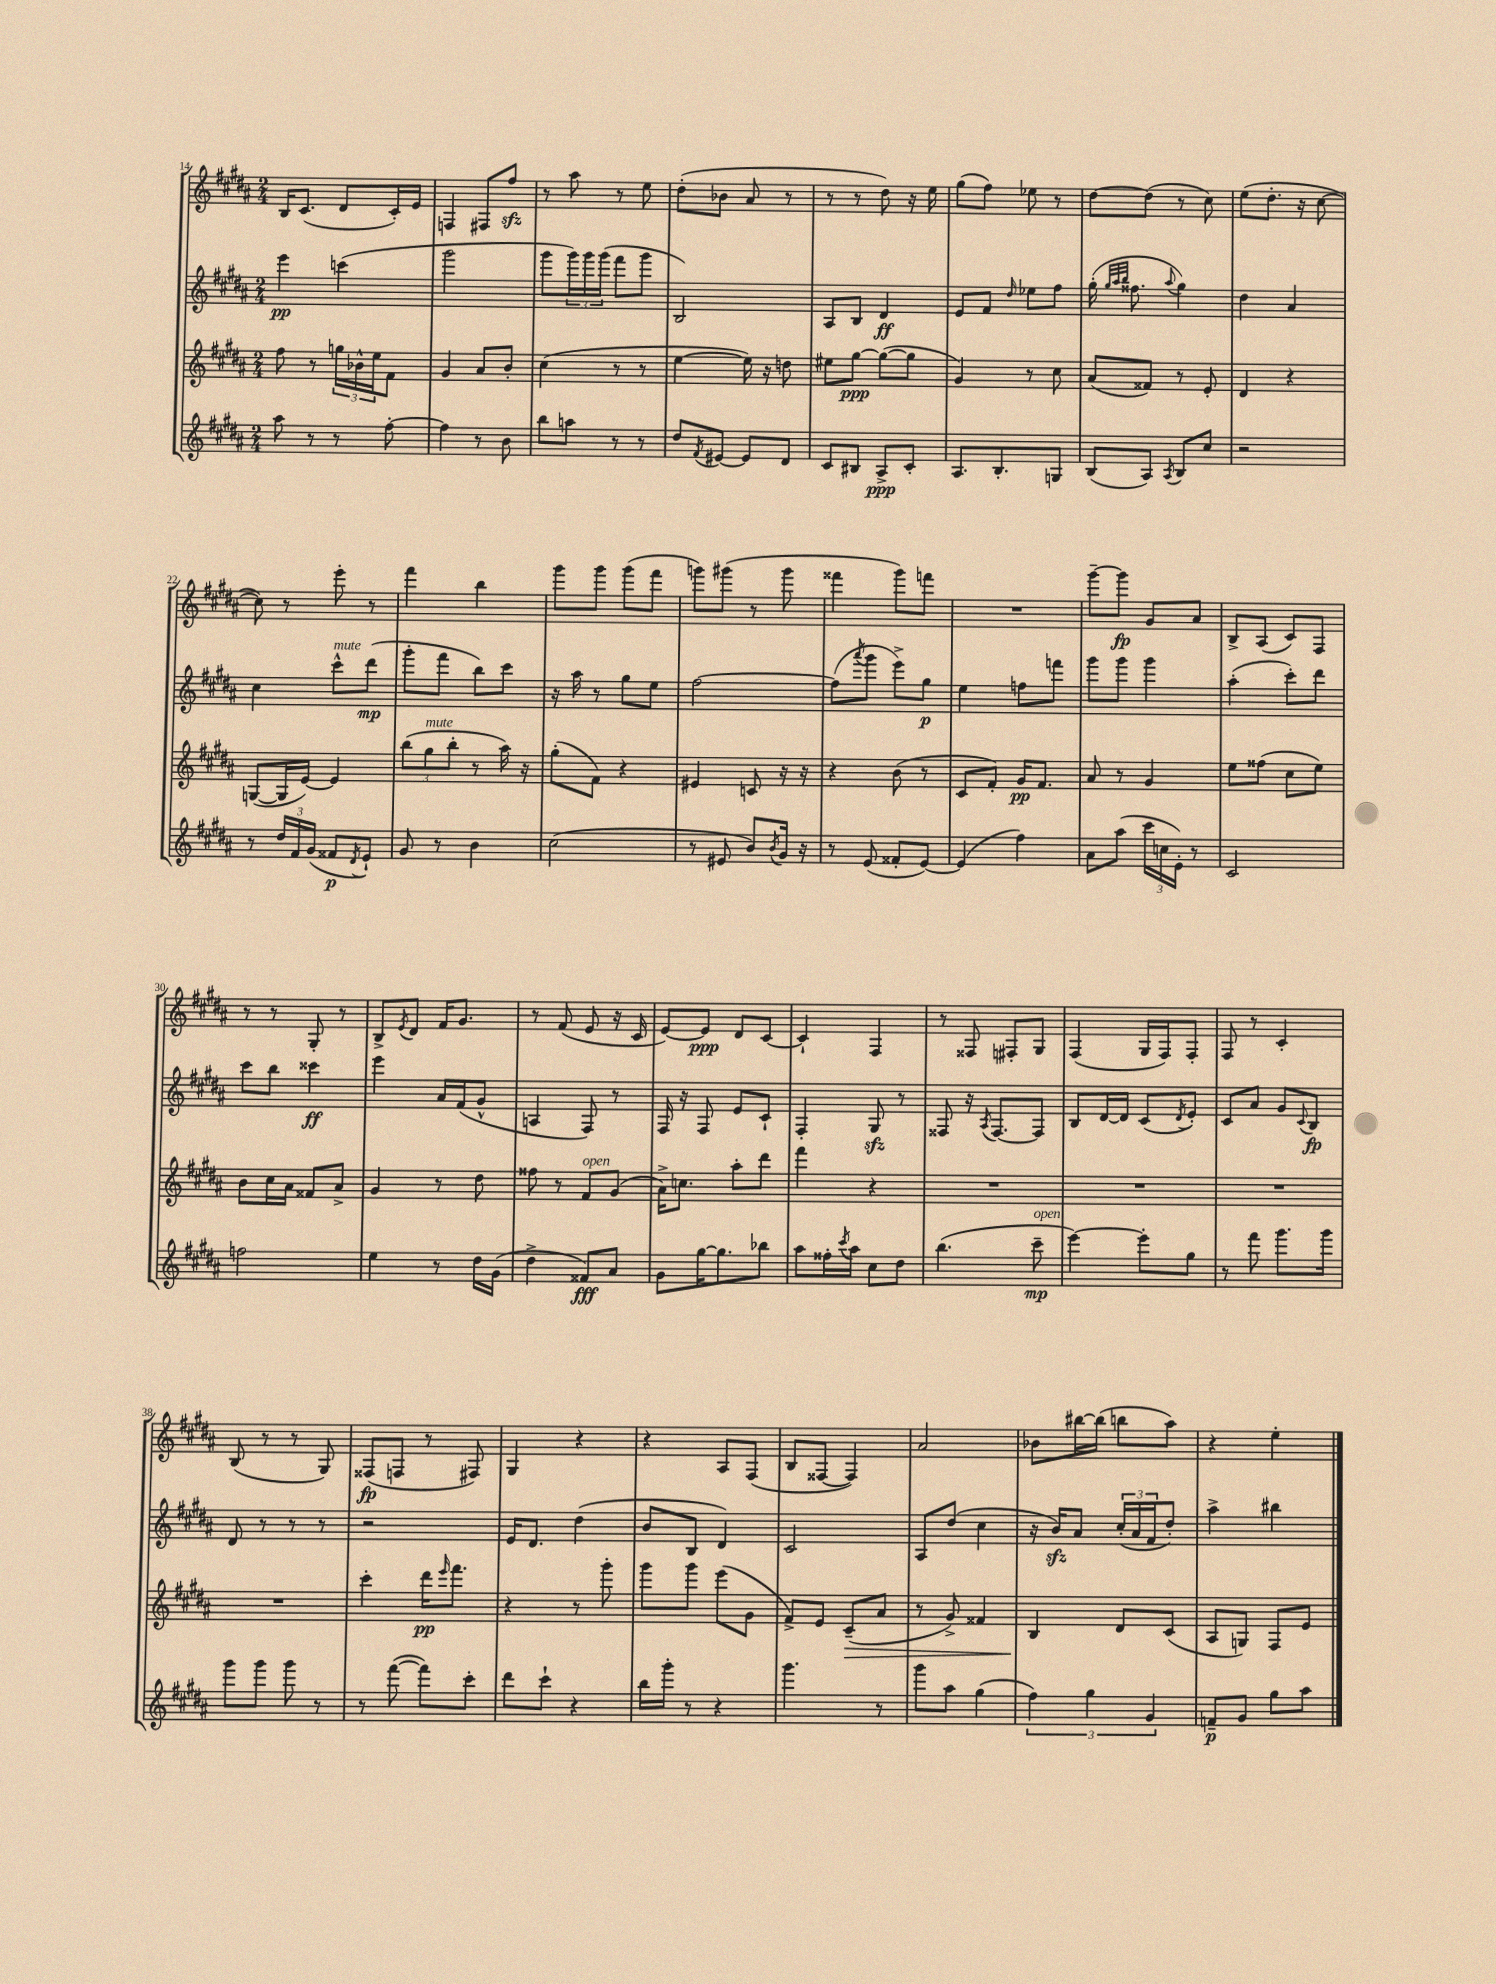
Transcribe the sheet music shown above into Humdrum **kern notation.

**kern	**kern	**kern	**kern
*staff4	*staff3	*staff2	*staff1
*clefG2	*clefG2	*clefG2	*clefG2
*k[f#c#g#d#a#]	*k[f#c#g#d#a#]	*k[f#c#g#d#a#]	*k[f#c#g#d#a#]
*M2/4	*M2/4	*M2/4	*M2/4
8aa#	8ff#	4eee	16B
.	.	.	(8.c#
8r	8r	.	.
8r	24gg	(4ccc	8d#
.	24b-^^	.	.
.	24ee	.	.
[8ff#'	8f#	.	16c#')
.	.	.	16e
=	=	=	=
4ff#]	4g#	2ggg#	4F
8r	8a#	.	8F#
8b	8b'	.	8ff#
=	=	=	=
8bb	(4cc#	8ggg#	8r
8aa	.	24ggg#)	8aa#
.	.	24ggg#	.
.	.	(24ggg#	.
8r	8r	8fff#	8r
8r	8r	8ggg#	8ee
=	=	=	=
8dd#	[4ee	2B)	(8dd#'
8qf#	.	.	.
[8e#	.	.	8b-
8e#]	16ee])	.	8a#
.	16r	.	.
8d#	8dd	.	8r
=	=	=	=
8c#	8ee#	8A#	8r
8B#	[8gg#	8B	8r
8A#^	(8gg#_	4d#	8dd#)
8c#'	8gg#]	.	16r
.	.	.	16ee
=	=	=	=
8.A#	4g#)	8e	(8gg#
.	.	8f#	8ff#)
8.B'	.	.	.
.	.	16qqdd#	.
.	8r	8ee-	8ee-
8G	8cc#	8ff#	8r
=	=	=	=
(8B	(8a#	(16gg#'	[8dd#
.	.	32qqgg#	.
.	.	32qqaa#	.
.	.	32qqbb	.
.	.	8.ff##	.
8A#)	8f##)	.	(8dd#]
8qA#	.	8qqaa#	.
8B	8r	4gg#)	8r
8cc#	8e'	.	8cc#)
=	=	=	=
2r	4d#	4dd#	(8ee
.	.	.	8.dd#'
.	4r	4a#	.
.	.	.	16r
.	.	.	[8cc#
=	=	=	=
8r	([8G	4cc#	8cc#])
24dd#	16G]	.	8r
24f#	.	.	.
.	[16e)	.	.
(24g#	.	.	.
8f##	4e]	8ccc#^^	8eee'
8qd#	.	.	.
8e`)	.	(8ddd#	8r
=	=	=	=
8g#	(12bb	8ggg#'	4fff#
.	12gg#	.	.
8r	.	8fff#	.
.	12bb'	.	.
4b	8r	8bb)	4bb
.	16aa#)	8ccc#	.
.	16r	.	.
=	=	=	=
(2cc#	(8gg#'	16r	8ggg#
.	.	16aa#	.
.	8f#)	8r	8ggg#
.	4r	8gg#	(8ggg#
.	.	8ee	8fff#
=	=	=	=
8r	4e#	[2ff#	8ggg)
8e#	.	.	(8ggg#
8b)	8c	.	8r
8qb	.	.	.
16g#	16r	.	8ggg#
16r	16r	.	.
=	=	=	=
8r	4r	(8ff#]	4fff##
.	.	8qaaa#	.
(8e	.	8ggg#	.
8f##'	(8b	8eee^)	8ggg#)
[8e)	8r	8gg#	8fff
=	=	=	=
(4e]	8c#	4ee	2r
.	8f#')	.	.
4ff#)	16g#	8ff	.
.	8.f#	.	.
.	.	8fff	.
=	=	=	=
8a#	8a#	8ggg#	[8ggg#~
(8aa#	8r	8ggg#	8ggg#]
24ccc#	4g#	4ggg#	8g#
24cc	.	.	.
24e')	.	.	.
8r	.	.	8a#
=	=	=	=
2c#	8ee	(4aa#'	8B^
.	(8ff##	.	(8A#
.	8cc#	8ccc#')	8c#)
.	8ee)	8ddd#	8F#
=	=	=	=
2ff	8b	8ccc#	8r
.	16cc#	8bb	8r
.	16a#	.	.
.	8f##	4ccc##	8G#'
.	8a#^	.	8r
=	=	=	=
4ee	4g#	4eee	8B^
.	.	.	8qe
.	.	.	8d#
8r	8r	16a#	16f#
.	.	(16f#	8.g#
16dd#	8dd#	8g#^^	.
(16g#	.	.	.
=	=	=	=
4dd#^	8ff##	4A	8r
.	8r	.	(8f#
8f##)	8f#	8F#)	8e
8a#	(8g#	8r	16r
.	.	.	16c#
=	=	=	=
8g#	16a#^)	16F#	[8e)
.	8.cc	16r	.
[16gg#	.	8F#	8e]
8.gg#]	.	.	.
.	8aa#'	8e	8d#
8bb-	8ddd#	8c#`	[8c#
=	=	=	=
8aa#	4fff#	4F#'	4c#`]
16ff##'	.	.	.
8qccc#	.	.	.
16aa#	.	.	.
8cc#	4r	8G#	4F#
8dd#	.	8r	.
=	=	=	=
(4.bb	2r	8F##	8r
.	.	16r	8F##
.	.	8qA#	.
.	.	[8.F##	.
.	.	.	8F#'
8ccc#~	.	8F##]	8G#
=	=	=	=
[4eee)	2r	8B	(4F#
.	.	[16d#	.
.	.	16d#]	.
8eee']	.	(8c#	16G#
.	.	.	16F#)
.	.	8qd#	.
8gg#	.	8e')	8F#'
=	=	=	=
8r	2r	8c#	8F#
8fff#	.	8a#	8r
8.ggg#	.	8g#	4c#'
.	.	8qqc#	.
.	.	8B	.
16ggg#	.	.	.
=	=	=	=
8ggg#	2r	8d#	(8B
8ggg#	.	8r	8r
8ggg#	.	8r	8r
8r	.	8r	8G#)
=	=	=	=
8r	4ccc#'	2r	(8F##
([8fff#	.	.	8F
8fff#])	16ddd#	.	8r
.	16qqeee	.	.
.	8.fff#	.	.
8ccc#'	.	.	8F#)
=	=	=	=
8ddd#	4r	16e	4G#
.	.	8.d#	.
8ccc#`	.	.	.
4r	8r	(4dd#	4r
.	8ggg#'	.	.
=	=	=	=
16bb	8ggg#	8b	4r
16ggg#'	.	.	.
8r	8ggg#	8B	.
4r	(8eee	4d#)	8A#
.	8g#	.	(8F#
=	=	=	=
4.ggg#	8f#^)	2c#	8B
.	8e	.	[8F##
.	(8c#~	.	4F##])
8r	8a#	.	.
=	=	=	=
8ggg#	8r	8A#	2a#
8aa#	8g#^)	(8dd#	.
(4gg#	4f##	4cc#	.
=	=	=	=
6ff#)	4B	16r	8b-
.	.	16b)	.
.	.	8a#	[16bb#
6gg#	.	.	.
.	.	.	(16bb#]
.	8d#	(24cc#'	8bb
.	.	24a#	.
6g#	.	24f#	.
.	(8c#	8dd#')	8aa#)
=	=	=	=
8f~	8A#	4aa#^	4r
8g#	8G)	.	.
8gg#	8F#	4bb#	4ee'
8aa#	8e	.	.
==	==	==	==
*-	*-	*-	*-
